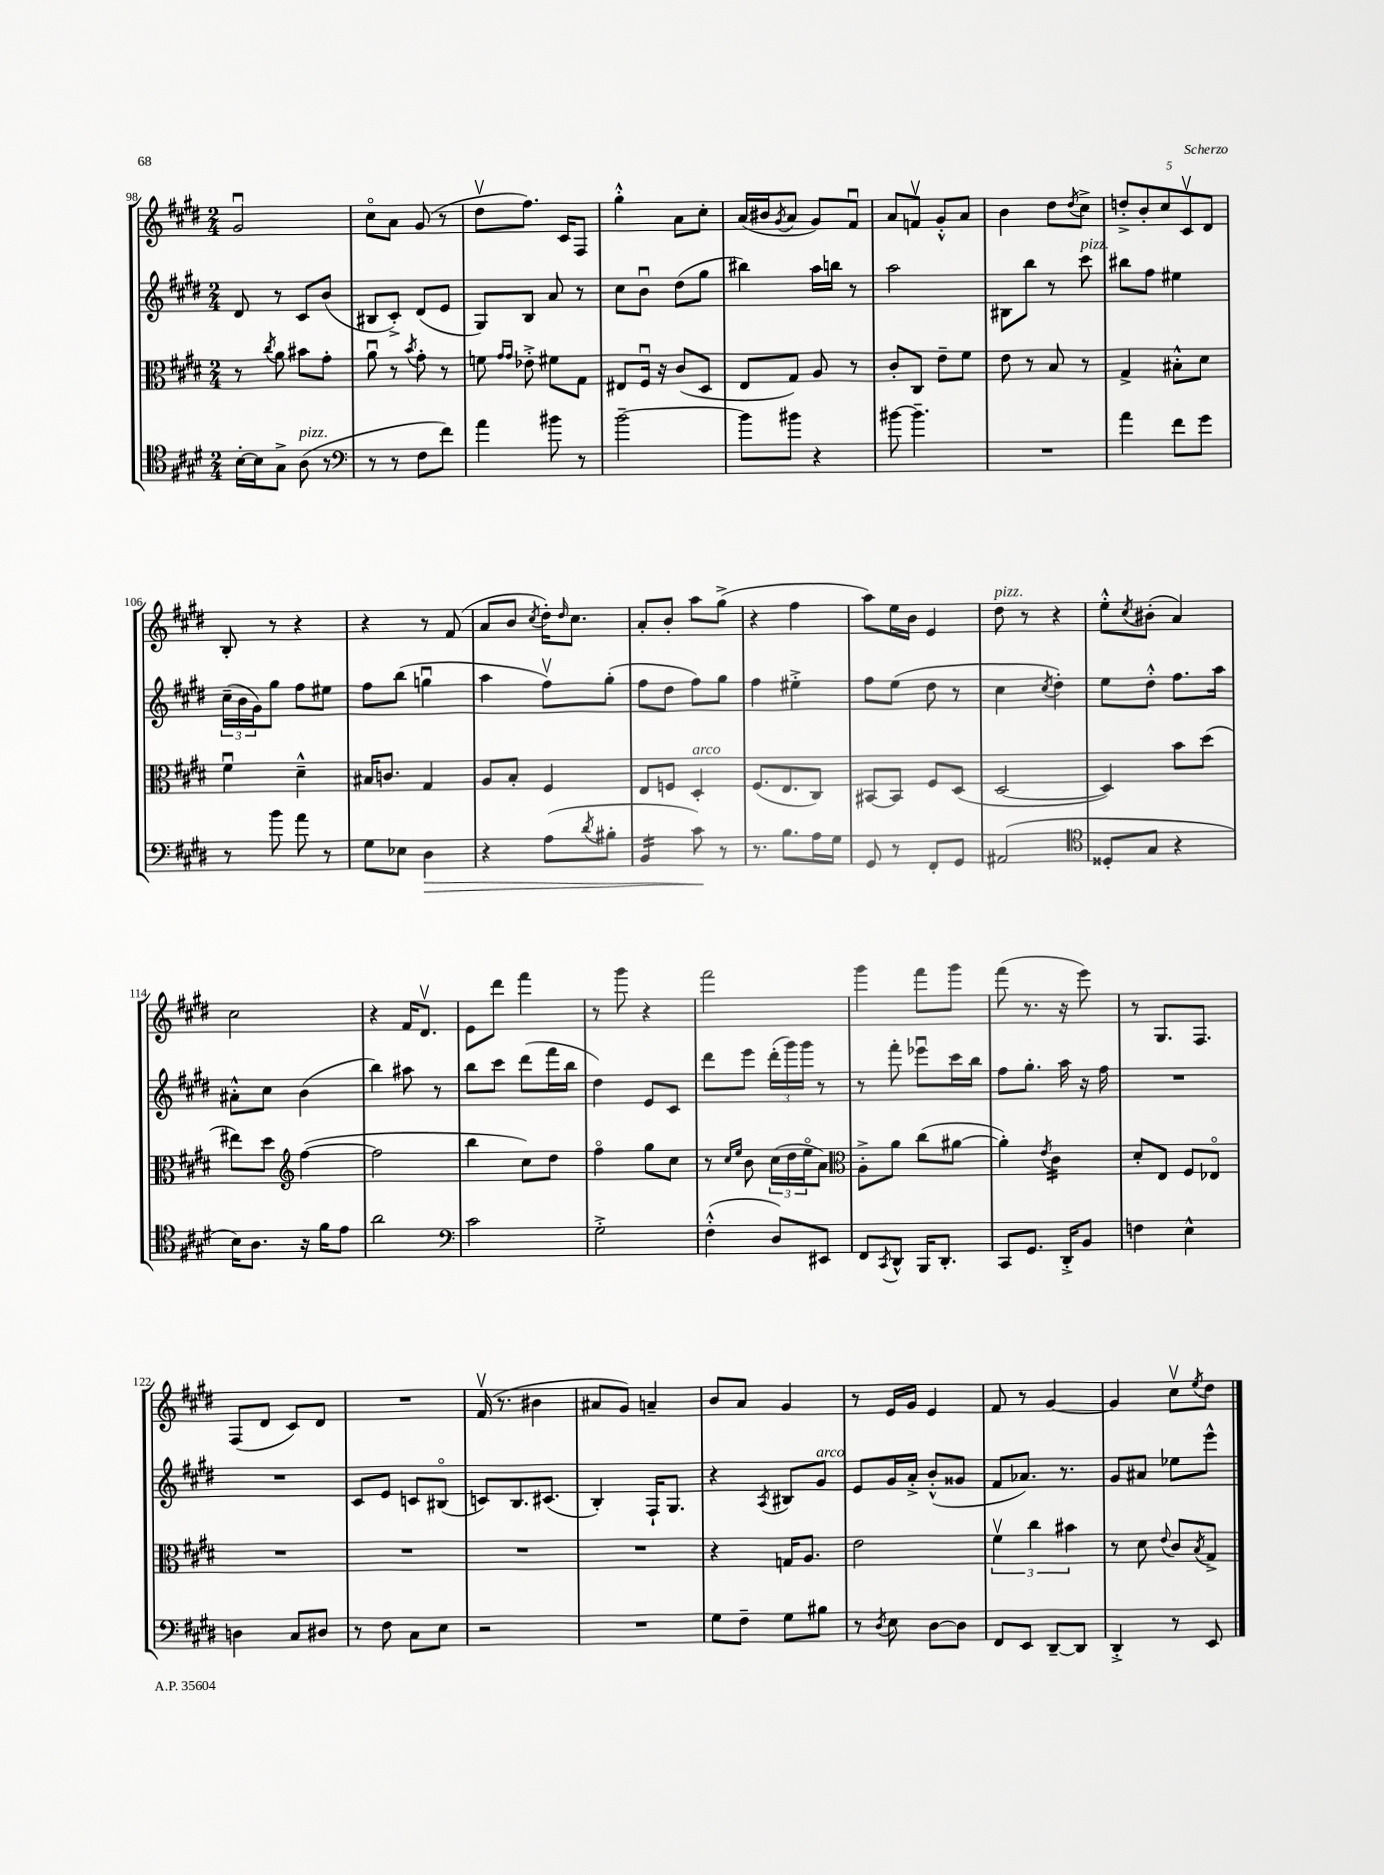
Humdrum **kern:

**kern	**kern	**kern	**kern
*staff4	*staff3	*staff2	*staff1
*clefC4	*clefC3	*clefG2	*clefG2
*k[f#c#g#d#]	*k[f#c#g#d#]	*k[f#c#g#d#]	*k[f#c#g#d#]
*M2/4	*M2/4	*M2/4	*M2/4
[16B'	8r	8d#	2g#u
16B]	.	.	.
.	8qcc#	.	.
8G#^	8a	8r	.
(8A	8b#	8c#	.
8r	8g#'	(8b	.
=	=	=	=
*clefF4	*	*	*
8r	8au	8B#	8cc#o
8r	8r	8c#'^)	8a
.	8qb	.	.
8F#	8g#'	(8d#	(8g#
8f#)	8r	8e	8r
=	=	=	=
4a	8f	8G#)	8dd#v
.	16qqg#	.	.
.	16qqg#	.	.
.	8e-'^	8B	8.ff#)
8b#	8f#	8a	.
.	.	.	16c#
8r	8G#	8r	8F#
=	=	=	=
[2b~	8E#	8cc#	4gg#'^^
.	16F#u	8bu	.
.	16r	.	.
.	(8c#	(8dd#	8a
.	8D#	8gg#	8cc#'
=	=	=	=
8b]	8E	4bb#)	(16a
.	.	.	16b#
.	.	.	8qg#
8b#	8G#)	.	8a
4r	8A	16aa	8g#)
.	.	16bb	.
.	8r	8r	8f#u
=	=	=	=
[8b#	8c#'	2aa	8a
4.b#~]	8C#	.	8fv
.	8e~	.	8g#'^^
.	8f#	.	8a
=	=	=	=
2r	8e	8B#	4b
.	8r	8bb	.
.	8B	8r	8dd#
.	.	.	8qdd#
.	8r	8ccc#	8cc#^
=	=	=	=
4a	4G#^	8bb#	10dd'^
.	.	.	10b'
.	.	8ff#	.
.	.	.	10cc#
8f#	8B#'^^	4ee#	.
.	.	.	10c#v
8g#	8d#	.	.
.	.	.	10d#
=	=	=	=
8r	4f#u	(24cc#~	8B'
.	.	24b	.
.	.	24g#)	.
8b	.	8gg#	8r
8a	4d#~^^	8ff#	4r
8r	.	8ee#	.
=	=	=	=
8G#	16B#	8ff#	4r
.	8.c	.	.
8E-	.	(8bb	.
4D#	4G#	4ggu	8r
.	.	.	(8f#
=	=	=	=
4r	8A	4aa	8a
.	8B'	.	8b
.	.	.	8qcc#
(8A	4F#	8ff#v)	16dd#')
.	.	.	16qqdd#
.	.	.	8.cc#
8qd#	.	.	.
8B#'	.	(8gg#'	.
=	=	=	=
4BB	8E	8ff#	8a'
.	8F	8dd#	8b'
8c#)	4D#'	8ff#)	8aa
8r	.	8gg#	(8gg#^
=	=	=	=
8.r	(8.F#	4ff#	4r
8.B	8.E	.	.
.	.	4ee#'^	4ff#
16A	8C#)	.	.
16G#	.	.	.
=	=	=	=
8GG#	[8BB#	8ff#	8aa)
8r	8BB#]	(8ee	16ee
.	.	.	16b
8FF#'	8F#	8dd#	4e
8GG#	(8D#	8r	.
=	=	=	=
(2AA#	[2D#	4cc#	8dd#
.	.	.	8r
.	.	8qcc#	.
.	.	4dd#')	4r
=	=	=	=
*clefC4	*	*	*
8D##'	4D#])	8ee	8ee'^^
.	.	.	8qcc#
8G#	.	8dd#'^^	(8b#'
4r	8b	8.ff#	4a)
.	(8dd#	.	.
.	.	16aa	.
=	=	=	=
16B)	8ee#)	8a#'^^	2cc#
8.A	.	.	.
.	8dd#	8cc#	.
*	*clefG2	*	*
16r	([4ff#	(4b	.
16f#	.	.	.
8e	.	.	.
=	=	=	=
2a	2ff#]	4bb)	4r
.	.	8aa#	16f#
.	.	.	8.d#v
.	.	8r	.
=	=	=	=
*clefF4	*	*	*
2c#	4bb	8bb	8e
.	.	8ccc#	8ddd#
.	8cc#)	(8ddd#	4fff#
.	8dd#	16fff#	.
.	.	16bb	.
=	=	=	=
2G#'^	4ff#o	4dd#)	8r
.	.	.	8ggg#
.	8gg#	8e	4r
.	8cc#	8c#	.
=	=	=	=
(4F#'^^	8r	8ddd#	2fff#
.	16qqcc#	.	.
.	16qqee	.	.
.	8b	8eee	.
8D#)	(24cc#	(24ddd#'	.
.	24dd#	24ggg#)	.
.	24eeo	24ggg#	.
8EE#	8a)	8r	.
=	=	=	=
*	*clefC3	*	*
8FF#	8A'^	8r	4ggg#
8qCC#	.	.	.
8DD#^^	8a	8fff#'	.
16BBB	(8cc#	8eee-u	8fff#
8.DD#'	.	.	.
.	[8a#	16ccc#	8ggg#
.	.	16bb	.
=	=	=	=
8CC#	4a#'])	8ff#	(8fff#
8.GG#	.	8.gg#'	8.r
.	8qe	.	.
.	4c#	.	.
16DD#'^	.	16aa	16r
8BB	.	16r	8eee)
.	.	16ff#	.
=	=	=	=
4F	8d#'	2r	8r
.	8E	.	8.G#
4E^^	8F#	.	.
.	.	.	8.F#
.	8E-o	.	.
=	=	=	=
4D	2r	2r	(8F#
.	.	.	8d#
8C#	.	.	8c#)
8D#	.	.	8d#
=	=	=	=
8r	2r	8c#	2r
8F#	.	8e	.
8C#	.	8c	.
8E	.	(8B#o	.
=	=	=	=
2r	2r	8c)	(16f#v
.	.	.	8.r
.	.	8.B	.
.	.	.	4b#
.	.	(8.c#	.
=	=	=	=
2r	2r	4B')	8a#
.	.	.	8g#)
.	.	16F#`	4a~
.	.	8.G#	.
=	=	=	=
8G#	4r	4r	8b
8F#~	.	.	8a
.	.	8qA	.
8G#	16G	8B#	4g#
.	8.A	.	.
8B#	.	8g#	.
=	=	=	=
8r	2e	8e	8r
8qD#	.	.	.
8E	.	16g#	16e
.	.	16a'^	16g#
[8D#	.	(8b'^^	4e
8D#]	.	8g##	.
=	=	=	=
8FF#	6f#v	8f#	8f#
8EE	.	8.a-)	8r
.	6cc#	.	.
[8DD#~	.	.	[4g#
.	.	8.r	.
.	6b#	.	.
8DD#]	.	.	.
=	=	=	=
4DD#'^	8r	8g#	4g#]
.	8d#	8a#	.
.	8qqe	.	.
8r	8c#	8ee-	8cc#v
.	8qB	.	8qee
8EE	8G#^	8eee^^	8dd#
==	==	==	==
*-	*-	*-	*-
